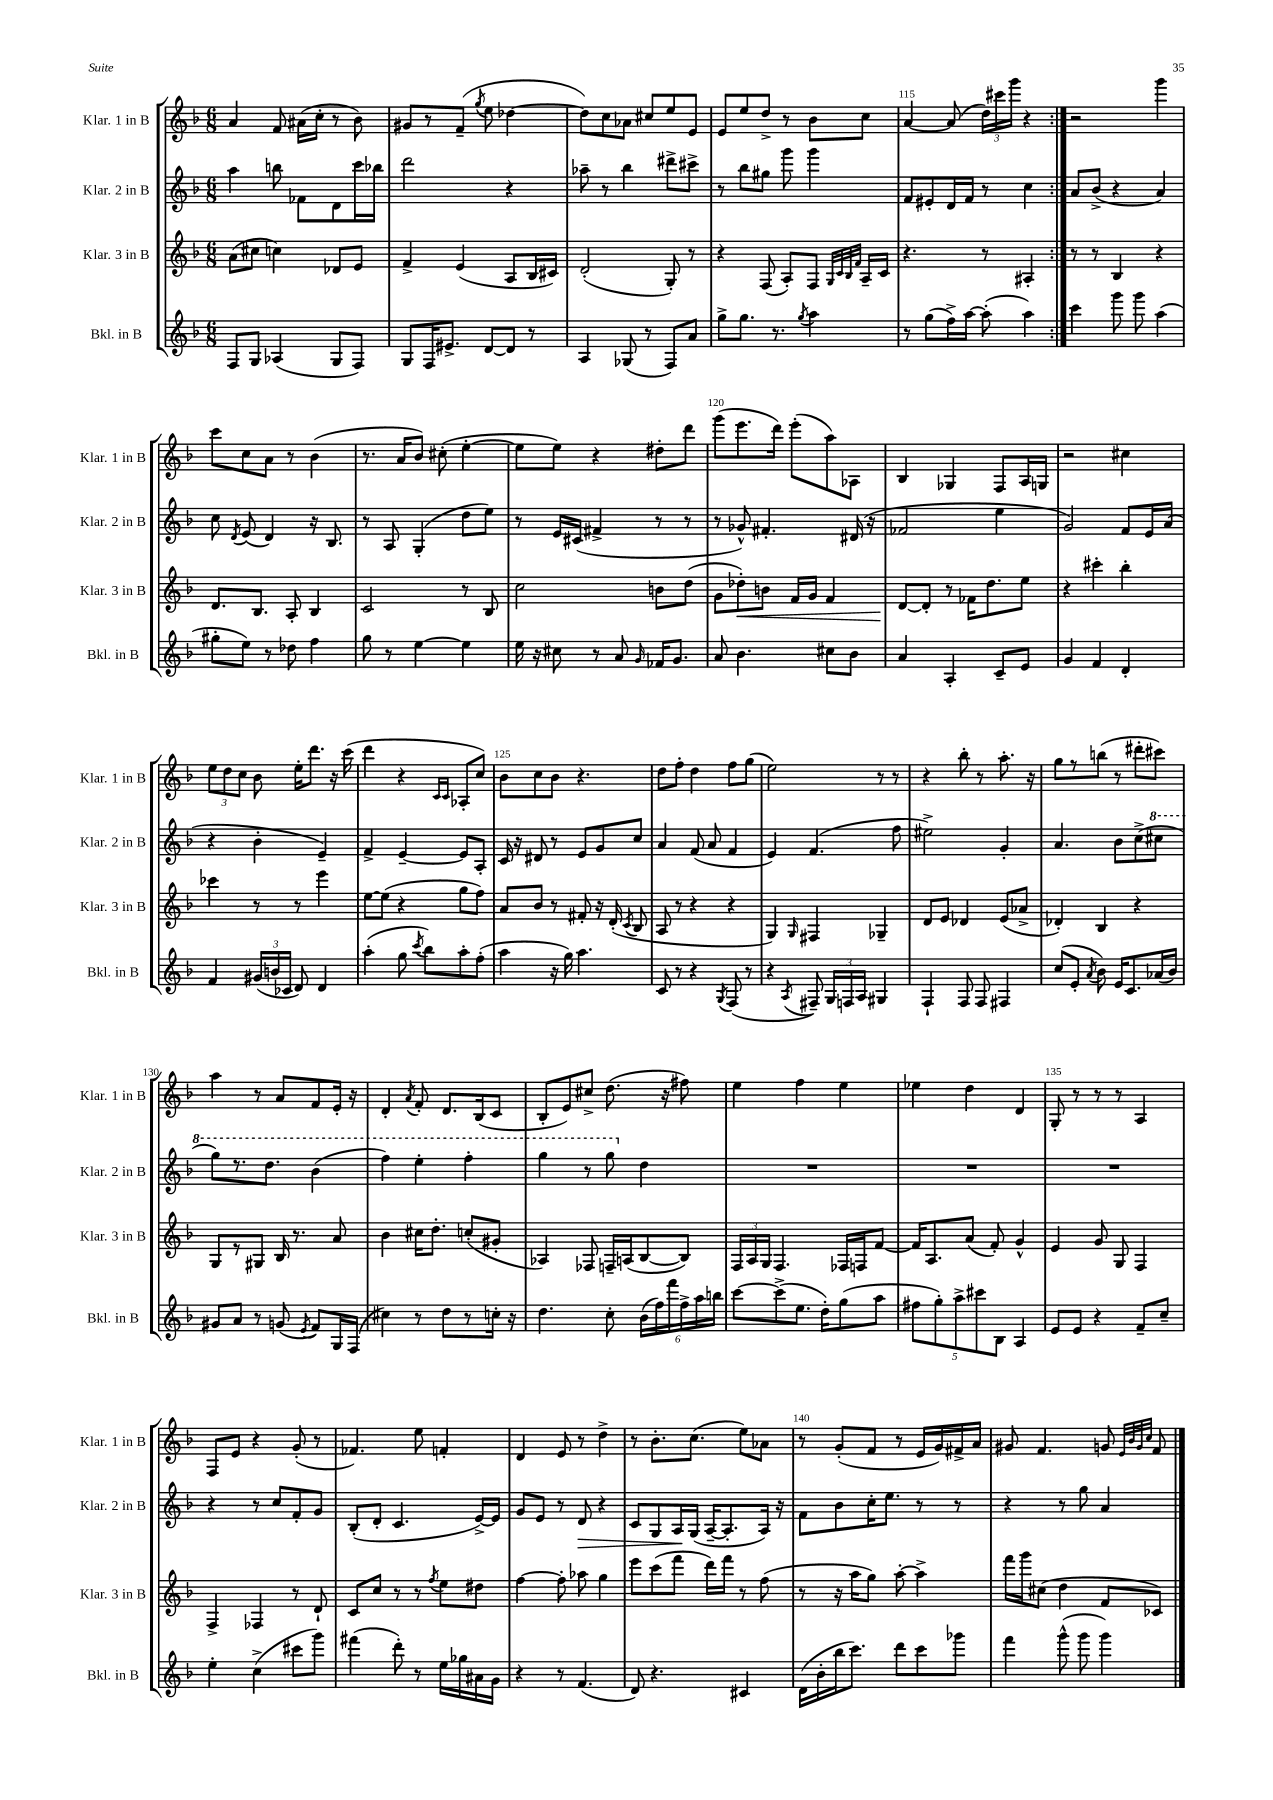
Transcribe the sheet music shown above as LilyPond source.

<<
\new StaffGroup <<
\new Staff = "s0" \with { instrumentName = "Klar. 1 in B" shortInstrumentName = "Klar. 1 in B" } {
    \clef treble \key f \major \numericTimeSignature \time 6/8
    \autoBeamOff \repeat volta 2 { a'4 f'8 ais'16[( c''16]-. r8 bes'8) |
    gis'8[ r8 f'8]--( \acciaccatura { g''8 } e''8 des''4~ |
    des''8[) c''8 aes'8] cis''8[ e''8 e'8] |
    e'8[ e''8 d''8]-> r8 bes'8[ c''8] |
    a'4~ a'8( \tuplet 3/2 { d''16[) cis'''16 g'''16] } r4 | }
    r2 g'''4 |
    c'''8[ c''8 a'8] r8 bes'4( |
    r8. a'16[ bes'8]) cis''8-.( e''4~-. |
    e''8[ e''8]) r4 dis''8[-. d'''8] |
    g'''8[( e'''8. d'''16]) e'''8[-.( a''8) aes8] |
    bes4 ges4 f8[ a16 g16] |
    r2 cis''4 |
    \tuplet 3/2 { e''8[ d''8 c''8] } bes'8 e''16[-. d'''8.] r16 c'''16( |
    d'''4 r4 \grace { c'16[ c'16] } aes8[-. c''8]) |
    bes'8[ c''8 bes'8] r4. |
    d''8[ f''8]-. d''4 f''8[ g''8]( |
    e''2) r8 r8 |
    r4 bes''8-. r8 a''8.-. r16 |
    g''8[ r8 b''8]( r8 dis'''8[-. cis'''8]) |
    a''4 r8 a'8[ f'8 e'16]-. r16 |
    d'4-. \acciaccatura { a'8 } f'8-. d'8.[ bes16( c'8] |
    bes8[-. e'8) cis''8]-> d''8.( r16 fis''8) |
    e''4 f''4 e''4 |
    ees''4 d''4 d'4 |
    g8-. r8 r8 r8 a4 |
    f8[ e'8] r4 g'8-.( r8 |
    fes'4.) e''8 f'4-. |
    d'4 e'8 r8 d''4-> |
    r8 bes'8.[-. c''8.]( e''8[) aes'8] |
    r8 g'8[-.( f'8] r8 e'16[ g'16) fis'16-> a'16] |
    gis'8 f'4. g'8 \grace { e'32[ bes'32 g'32 c''32] } f'8 \bar "|." |
}
\new Staff = "s1" \with { instrumentName = "Klar. 2 in B" shortInstrumentName = "Klar. 2 in B" } {
    \clef treble \key f \major \numericTimeSignature \time 6/8
    \autoBeamOff \repeat volta 2 { a''4 b''8 fes'8[ d'8 c'''16 bes''16] |
    d'''2 r4 |
    aes''8-- r8 bes''4 dis'''8[-> cis'''8]-> |
    r8 bes''8[ gis''8] g'''8 g'''4 |
    f'8[ eis'8-. d'16 f'16] r8 c''4 | }
    a'8[ bes'8]->( r4 a'4) |
    c''8 \acciaccatura { d'8 } e'8( d'4) r16 bes8. |
    r8 a8 g4-.( d''8[ e''8]) |
    r8 e'16[ cis'16]( fis'4-> r8 r8 |
    r8 ges'8-^) fis'4.-. dis'16( r16 |
    fes'2 e''4 |
    g'2) f'8[ e'16 a'16]( |
    r4 bes'4-. e'4--) |
    f'4-> e'4~-- e'8[ a8]-. |
    c'16 r16 dis'8 r8 e'8[ g'8 c''8] |
    a'4 f'8( a'8 f'4 |
    e'4) f'4.( f''8 |
    eis''2->) g'4-. |
    a'4. bes'8[ c''8->( \ottava #1 cis'''8] |
    g'''8[) r8. d'''8.] bes''4( |
    f'''4) e'''4-. f'''4-. |
    g'''4 r8 g'''8 \ottava #0 d''4 |
    R2. |
    R2. |
    R2. |
    r4 r8 c''8[ f'8-. g'8] |
    bes8[-.( d'8]-. c'4. e'16[~->) e'16] |
    g'8[ e'8] r8 d'8\> r4 |
    c'8[ g8 a16\! g16]( a16[~-- a8.-. a16]) r16 |
    f'8[ bes'8 c''16-. e''8.] r8 r8 |
    r4 r8 g''8 a'4 \bar "|." |
}
\new Staff = "s2" \with { instrumentName = "Klar. 3 in B" shortInstrumentName = "Klar. 3 in B" } {
    \clef treble \key f \major \numericTimeSignature \time 6/8
    \autoBeamOff \repeat volta 2 { a'8[( cis''8] c''4) des'8[ e'8] |
    f'4-> e'4( a8[ bes16 cis'16]) |
    d'2-.( g8-.) r8 |
    r4 f8( a8[-.) f8] \grace { g32[ c'32 bes32 f'32] } a16[-- c'16] |
    r4. r8 ais4-. | }
    r8 r8 bes4 r4 |
    d'8.[ bes8.] a8-. bes4 |
    c'2 r8 bes8 |
    c''2 b'8[ d''8]( |
    g'8[ des''8-.\<) b'8] f'16[ g'16] f'4 |
    d'8[~\! d'8]-. r8 fes'16[ d''8. e''8] |
    r4 cis'''4-. bes''4-. |
    ces'''4 r8 r8 e'''4 |
    e''8[~ e''8]( r4 g''8[ f''8]) |
    a'8[ bes'8] r8 fis'8-. r16 d'16-.( \acciaccatura { c'8 } bes8 |
    a8 r8 r4 r4 |
    g4) \grace { g16 } fis4 ges4-- |
    d'8[ e'8] des'4 e'8[( aes'8]-> |
    des'4-.) bes4 r4 |
    g8[ r8 gis8] bes16 r8. a'8 |
    bes'4 cis''16[ d''8.]-. c''8[-.( gis'8]-. |
    aes4) fes8 f16[-- a16( bes8~ bes8]) |
    \tuplet 3/2 { f16[ a16 g16] } f4. fes16[ f16 f'8]~ |
    f'16[ a8. a'8]( f'8-.) g'4-^ |
    e'4 g'8 g8 f4 |
    f4-> fes4 r8 d'8-! |
    c'8[ c''8] r8 r8 \acciaccatura { f''8 } e''8[ dis''8] |
    f''4~ f''8-. aes''8 g''4 |
    e'''8[ c'''8( f'''8] d'''16[) f'''16] r8 f''8( |
    r8 r16 a''16[ g''8]) a''8~-. a''4-> |
    f'''16[ g'''16 cis''8]( d''4 f'8[ ces'8]) \bar "|." |
}
\new Staff = "s3" \with { instrumentName = "Bkl. in B" shortInstrumentName = "Bkl. in B" } {
    \clef treble \key f \major \numericTimeSignature \time 6/8
    \autoBeamOff \repeat volta 2 { f8[ g8] aes4( g8[ f8]) |
    g8[ f16 eis'8.]-> d'8[~ d'8] r8 |
    a4 ges8( r8 f8[) a'8] |
    g''8[-> g''8.] r8. \acciaccatura { g''8 } a''4 |
    r8 g''8[( f''16->) a''16]~ a''8-.( a''4) | }
    c'''4 g'''8 g'''8 a''4( |
    gis''8[-. e''8]) r8 des''8 f''4 |
    g''8 r8 e''4~ e''4 |
    e''16 r16 cis''8 r8 a'8 \grace { g'16 } fes'16[ g'8.] |
    a'8 bes'4. cis''8[ bes'8] |
    a'4 a4-. c'8[-- e'8] |
    g'4 f'4 d'4-. |
    f'4 \tuplet 3/2 { gis'16[( b'16 ces'16] } d'8) d'4 |
    a''4-.( g''8 \acciaccatura { c'''8 } bes''8[) a''8-. f''8]-.( |
    a''4 r16 g''16) a''4. |
    c'8 r8 r4 \acciaccatura { g8 } f8( r8 |
    r4 \acciaccatura { a8 } fis8--) \tuplet 3/2 { g16[ f16 a16] } gis4 |
    f4-! f8 f8 fis4 |
    c''8[( e'8]-. \acciaccatura { a'8 } bes'8) e'16[ c'8. aes'16( bes'16]) |
    gis'8[ a'8] r8 g'8( \acciaccatura { e'8 } f'8[) g16 f16]( |
    cis''4) r8 d''8[ r8 c''16]-. r16 |
    d''4. c''8-. \tuplet 6/4 { bes'16[( f''16) f'''16 f''16-> a''16 b''16] } |
    c'''8[~ c'''8->( e''8.] d''16[-.) g''8( a''8] |
    \tuplet 5/4 { fis''8[ g''8-.) a''8-> cis'''8 bes8] } a4 |
    e'8[ e'8] r4 f'8[-- c''8]-- |
    e''4-. c''4->( cis'''8[ g'''8]) |
    fis'''4( d'''8-.) r8 e''16[ ges''16 ais'16 g'16] |
    r4 r8 f'4.( |
    d'8) r4. cis'4 |
    d'16[( bes'16-. bes''16 c'''8.]) d'''8[ c'''8 ges'''8] |
    f'''4 g'''8-^( g'''8 g'''4) \bar "|." |
}
>>
>>
\layout { \context { \Score currentBarNumber = #111 \override BarNumber.break-visibility = ##(#f #t #t) barNumberVisibility = #(every-nth-bar-number-visible 5) } }
